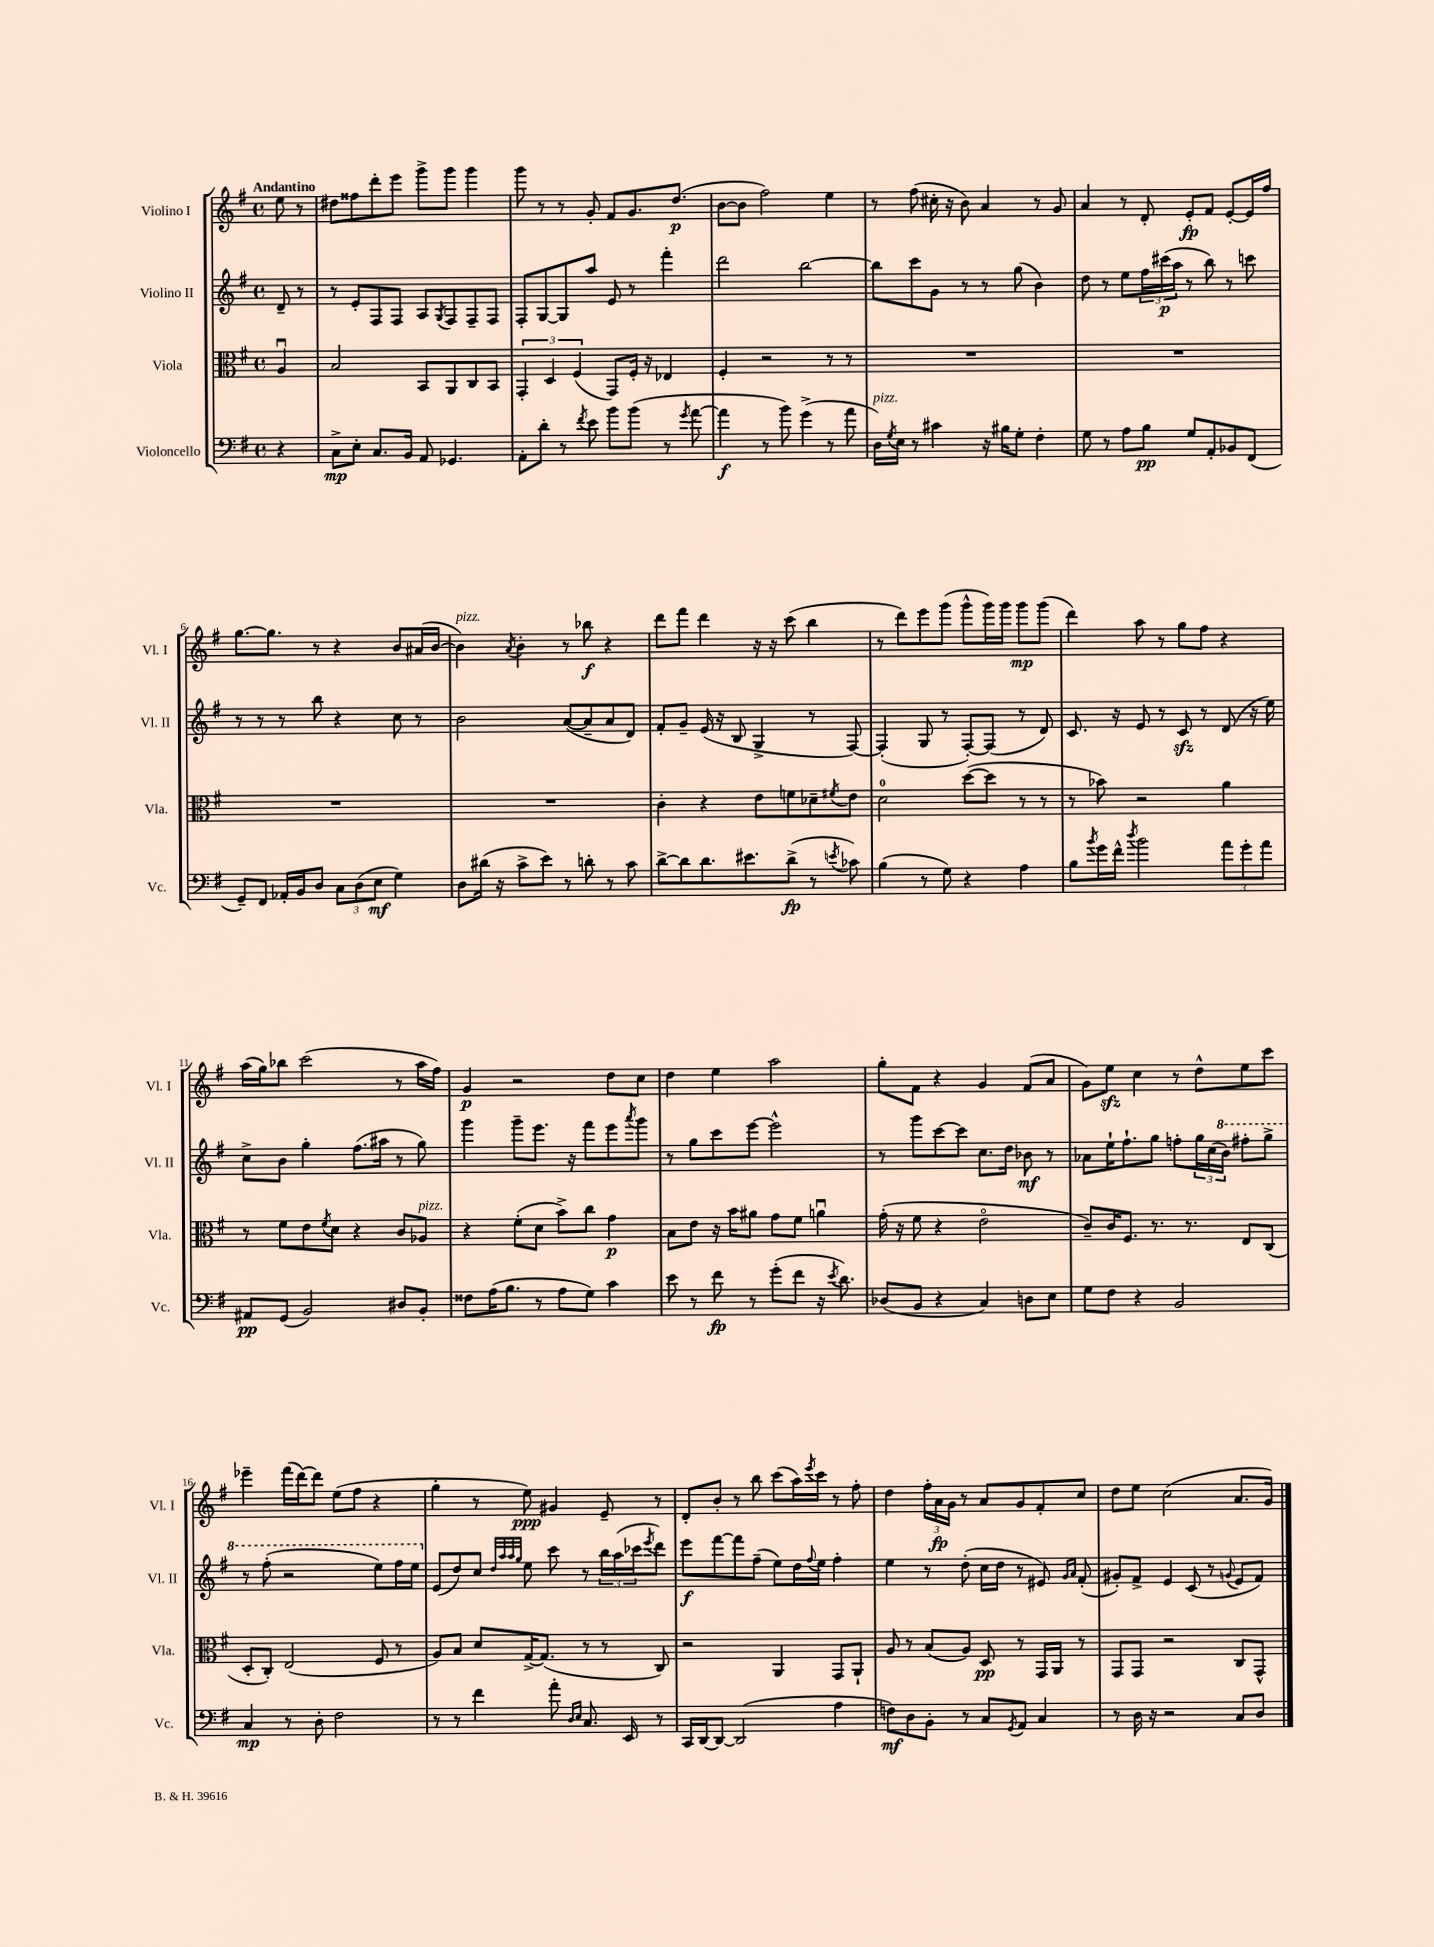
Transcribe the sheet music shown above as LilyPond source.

<<
\new StaffGroup <<
\new Staff = "s0" \with { instrumentName = "Violino I" shortInstrumentName = "Vl. I" } {
    \clef treble \key g \major \defaultTimeSignature \time 4/4 \partial 4 \tempo "Andantino"
    e''8 r8 |
    dis''8 fisis''8 d'''8-. e'''8 g'''8-> g'''8 g'''4 |
    g'''8 r8 r8 g'8-. fis'8 g'8. d''8.\p( |
    b'8~ b'8 fis''2) e''4 |
    r8 fis''8( cis''16-. r16 b'8) a'4 r8 g'8 |
    a'4 r8 d'8-. e'8-.\fp fis'8 e'8~-. e'16 fis''16 |
    g''8.~ g''8. r8 r4 b'8 ais'16( b'16~ |
    b'4^\markup { \italic "pizz." }) \acciaccatura { a'8 } b'4-. r8 bes''8\f r4 |
    d'''8 fis'''8 d'''4 r16 r16 c'''8( b''4 |
    r8 d'''8) e'''8 g'''8( g'''8-^ g'''16) g'''16 g'''8\mp g'''8( |
    d'''4) a''8 r8 g''8 fis''8 r4 |
    a''16( g''16) bes''8 c'''2( r8 a''16 fis''16) |
    g'4\p r2 d''8 c''8 |
    d''4 e''4 a''2 |
    g''8-. fis'8 r4 g'4 fis'8( a'8 |
    g'8) e''8\sfz c''4 r8 d''8-^ e''8 c'''8 |
    ees'''4-- fis'''16( d'''16~) d'''8 e''8( fis''8 r4 |
    g''4-. r8 e''8\ppp) gis'4 e'8-- r8 |
    d'8-. b'8-. r8 b''8 c'''8( a''16) \acciaccatura { e'''8 } c'''16 r8 fis''8-. |
    d''4 \tuplet 3/2 { fis''16-. a'16\fp g'16 } r8 a'8 g'8 fis'8-. c''8 |
    d''8 e''8 c''2( a'8. g'16) \bar "|." |
}
\new Staff = "s1" \with { instrumentName = "Violino II" shortInstrumentName = "Vl. II" } {
    \clef treble \key g \major \defaultTimeSignature \time 4/4 \partial 4
    d'8-- r8 |
    r8 e'8-. fis8 fis8 a8 \acciaccatura { g8 } fis8 fis8-- fis8 |
    fis8-. g8~ g8 a''8 e'8 r8 fis'''4-. |
    d'''2 b''2~ |
    b''8 c'''8 g'8 r8 r8 g''8( b'4) |
    d''8 r8 e''8 \tuplet 3/2 { fis''16 cis'''16\p( a''16 } r8 b''8) r8 c'''8 |
    r8 r8 r8 b''8 r4 c''8 r8 |
    b'2 a'8~( a'8-- a'8 d'8) |
    fis'8-. g'8-- e'16( r16 b8 g4-> r8 fis8~) |
    fis4-.( g8 r8 fis8~-.) fis8( r8 d'8) |
    c'8. r16 e'8 r8 c'8\sfz r8 d'8( r16 e''16) |
    c''8-> b'8 g''4-. fis''8.( ais''16 r8 g''8) |
    g'''4 g'''8-- e'''8. r16 fis'''8 e'''8 \acciaccatura { a'''8 } g'''8 |
    r8 g''8 c'''8 e'''8~ e'''2-^ |
    r8 g'''8 c'''8~ c'''8 c''8. d''16 bes'8\mf r8 |
    aes'8 e''16-! fis''8.-! g''8 f''8-. \tuplet 3/2 { g''16 c''16( \ottava #1 b''16) } fis'''!8-. g'''8-> |
    r8 fis'''8-.( r2 e'''8) fis'''16 e'''16 \ottava #0 |
    e'8( d''8) c''8 \grace { d''32 a''32 a''32 g''32 } e''8 c'''8 r8 \tuplet 3/2 { b''16 a''16( ces'''16 } \acciaccatura { e'''8 } d'''8) |
    e'''8\f fis'''8~ fis'''8 fis''8--( e''8) d''16 \appoggiatura { fis''8 } e''16 fis''4-. |
    e''4 r8 d''8-.( c''16 d''16 r8 eis'8) \grace { g'16 a'16 } fis'8-.( |
    gis'8-.) fis'8-> e'4 c'8( r8 \appoggiatura { g'8 } e'8 fis'8) \bar "|." |
}
\new Staff = "s2" \with { instrumentName = "Viola" shortInstrumentName = "Vla." } {
    \clef alto \key g \major \defaultTimeSignature \time 4/4 \partial 4
    a4\downbow |
    b2 b,8 a,8 c8 b,8 |
    \tuplet 3/2 { g,4-. d4 fis4( } g,8) fis16-. r16 ees4 |
    fis4-. r2 r8 r8 |
    R1 |
    R1 |
    R1 |
    R1 |
    c'4-. r4 e'8 f'8 des'8-- \acciaccatura { fis'8 } e'8 |
    d'2-0 d''8~( d''8 r8 r8 |
    r8 bes'8) r2 a'4 |
    r8 fis'8 e'8 \acciaccatura { fis'8 } d'8 r4 c'8 aes8^\markup { \italic "pizz." } |
    r4 fis'8-.( d'8 b'8->) c''8 g'4\p |
    b8 e'8 r16 b'16 ais'8 g'8 fis'8 a'4\downbow |
    g'16-.( r16 fis'8 r4 e'2\flageolet |
    c'8--) c'16 fis8. r8. r8. e8 c8( |
    d8-. c8-.) e2( fis8 r8 |
    a8) b8 d'8 g16~-> g8.( r8 r8 c8) |
    r2 a,4 g,8 a,8-! |
    a8 r8 b8( a8) d8\pp r8 g,16 a,16 r8 |
    g,8 g,8 r2 c8 g,8-^ \bar "|." |
}
\new Staff = "s3" \with { instrumentName = "Violoncello" shortInstrumentName = "Vc." } {
    \clef bass \key g \major \defaultTimeSignature \time 4/4 \partial 4
    r4 |
    c8->\mp e8-. c8. b,16 a,8 ges,4. |
    a,8-. d'8-. r8 \acciaccatura { fis'8 } e'8 b'8 b'8( r8 \acciaccatura { g'8 } a'8~ |
    a'4\f r8 b'8) g'4->( r8 a'8 |
    d16^\markup { \italic "pizz." }) \acciaccatura { g8 } e16 r8 cis'4 r16 bis16 g8-. fis4-. |
    g8 r8 a8 b8\pp g8 a,8-. bes,8 fis,8( |
    g,8--) fis,8 aes,16-. b,16 d8 \tuplet 3/2 { c8 d8( e8\mf } g4) |
    d8 dis'16( r16 c'8-> e'8) r8 d'8-. r8 c'8 |
    d'8~-> d'8 d'8. eis'8. d'8->\fp( r8 \acciaccatura { e'8 } ces'8) |
    b4( r8 g8) r4 a4 |
    b8 \acciaccatura { b'8 } g'16 fis'16-^ \acciaccatura { d''8 } b'2 \tuplet 3/2 { a'8 g'8-. a'8 } |
    ais,8\pp g,8( b,2) dis8 b,8-. |
    fisis8 a16( b8. r8 a8 g8) c'4 |
    e'8 r8 fis'8\fp r8 g'8-.( fis'8 r16 \acciaccatura { e'8 } d'8.) |
    des8( b,8 r4 c4) d8 e8 |
    g8 fis8 r4 b,2 |
    c4\mp r8 d8-. fis2 |
    r8 r8 fis'4 a'8-. \grace { d16 e16 } c8. e,16 r8 |
    c,16 d,16~ d,8~ d,2( a4 |
    f8\mf) d8 b,8-. r8 c8 \acciaccatura { g,8 } a,8 c4 |
    r8 d16 r16 r2 c8 d8 \bar "|." |
}
>>
>>
